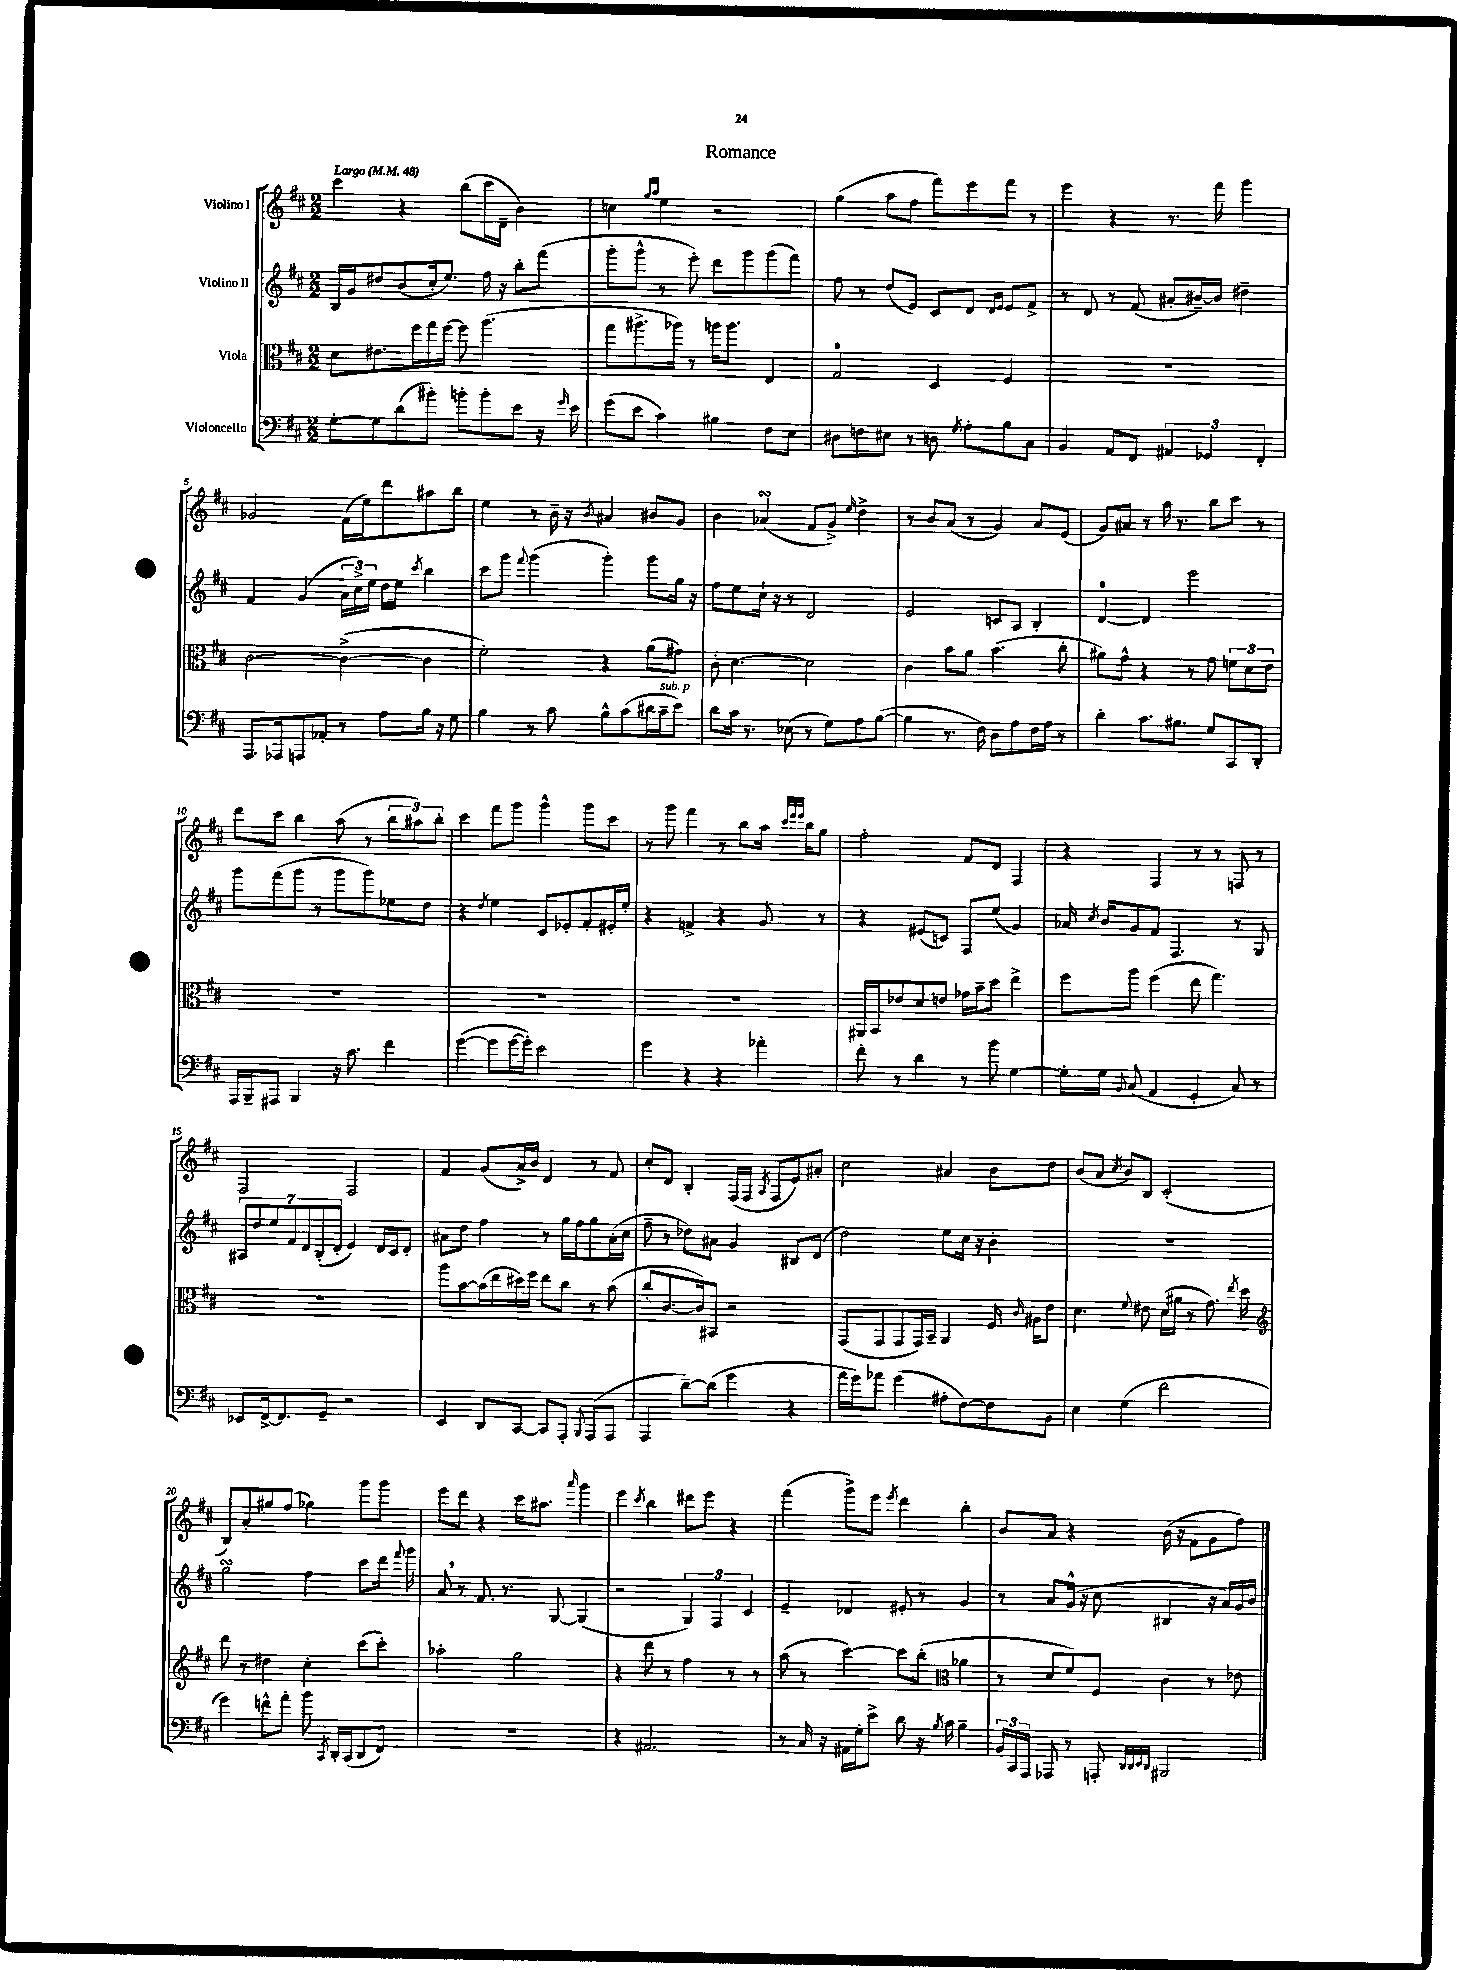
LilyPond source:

\header { title = "Romance" }
<<
\new StaffGroup <<
\new Staff = "s0" \with { instrumentName = "Violino I" } {
    \clef treble \key d \major \numericTimeSignature \time 2/2 \tempo "Largo" 4 = 48
    \autoBeamOff cis'''4 r4 b''8[( cis'''16 d'16]-- b'4) |
    c''4 \grace { g''16[ a''16] } e''4 r2 |
    g''4( a''8[ fis''8] fis'''8[) e'''8 fis'''8] r8 |
    e'''4 r4 r8. fis'''16 g'''4 |
    ges'2 fis'16[( e''16) d'''8 ais''8 b''8] |
    e''4 r8 b'16-- r16 \acciaccatura { b'8 } ais'4 bis'8[ g'8] |
    b'4 aes'4\turn( fis'8[ g'8]->) \grace { e''16 } d''4-> |
    r8 b'8[ a'8]( r8 g'4) a'8[ e'8]( |
    g'8[) ais'8] r8 a''16 r8. b''8[ cis'''8] r8 |
    d'''8[ cis'''8] b''4 a''8( r8 \tuplet 3/2 { b''8[ ais''8) b''8]-. } |
    cis'''4 fis'''8[ g'''8] g'''4-^ g'''8[ cis'''8] |
    r8 g'''8 fis'''4 r8 b''8[ a''16] \grace { cis'''32[ e'''32 e'''32] } b''16[ g''8] |
    fis''2-. fis'8[ d'8] fis4 |
    r4 fis4 r8 r8 f8 r8 |
    fis2 fis2 |
    fis'4 g'8[( a'16->) b'16] d'4 r8 fis'8 |
    cis''8[-. d'8] b4-. fis16[( fis16] \acciaccatura { a8 } fis8[ e'8) ais'8]-. |
    cis''2 ais'4 b'8[ d''8] |
    b'8[( a'8] \acciaccatura { cis''8 } b'8[) b8] cis'2-.( |
    b8[) a'8-. gis''8 fis''8]( ges''4) g'''8[ g'''8] |
    e'''8[ d'''8] r4 cis'''16[ ais''8.] \grace { a'''16 } g'''4 |
    e'''4 \acciaccatura { cis'''8 } b''4 dis'''8[ e'''8] r4 |
    fis'''4( g'''8[->) e'''8] \acciaccatura { e'''8 } d'''4 b''4-. |
    b'8[ a'8] r4 b'16( r16 fis'8[ g'8 fis''8]) \bar "|." |
}
\new Staff = "s1" \with { instrumentName = "Violino II" } {
    \clef treble \key d \major \numericTimeSignature \time 2/2
    \autoBeamOff b16[ g'16 dis''8 b'8( cis''16-. e''8.]) fis''16 r16 b''8[-. fis'''8]( |
    g'''8[-. g'''8]-^ r8 e'''8-.) d'''8[ g'''8 g'''8( fis'''8]) |
    fis''8 r8 d''8[( e'8]) cis'8[ d'8] \grace { d'16[ e'16] } e'8[ fis'8]-> |
    r8 d'8 r8 fis'8( ais'8[-. bis'16~--) bis'16] dis''4-- |
    fis'4 g'4( \tuplet 3/2 { a'16[ cis''16->) e''16] } d''16[ e''16] \acciaccatura { cis'''8 } b''4 |
    cis'''8[ g'''8] \appoggiatura { fis'''8 } g'''4( g'''4-.) g'''8[ g''16] r16 |
    fis''8[ e''8 cis''16]-! r16 r8 d'2 |
    e'2 c'8[ a8] b4-. |
    d'4-0~ d'4 e'''2 |
    g'''8[ fis'''8( g'''8] r8 g'''8[ g'''8) ees''8 d''8] |
    r4 \acciaccatura { d''8 } e''4 cis'8[ ees'8-. fis'8-. eis'16-. e''16]-. |
    r4 f'4-> r4 g'8 r8 |
    r4 eis'8[( c'8]) fis8[ e''8]( g'4) |
    aes'16 \acciaccatura { cis''8 } b'16[ g'8 fis'8] fis4. r8 g8 |
    \tuplet 7/4 { ais8[ d''8 e''8 fis'8 d'8 b8-.( d'8]-. } e'4) d'16[ cis'16 d'8]-. |
    ais'8[ d''8] fis''4 r8 g''16[ fis''16 g''8 ais'16-.( cis''16] |
    fis''8-- r8 des''8[) ais'8] g'4 bis8[ d'8]( |
    d''2) e''8[ cis''16] r16 b'4-. |
    R1 |
    g''2\turn fis''4 cis'''8[ d'''16] \appoggiatura { fis'''8 } g'''16 |
    a'8 \breathe r8 fis'8. r8. g8~ g4( |
    r2 \tuplet 3/2 { g4) fis4 cis'4 } |
    e'4-- des'4 eis'8-. r8 g'4 |
    r8 a'8[ g'16]-^( r16 cis''8 bis4 r16 a'16[) g'16 b'16] \bar "|." |
}
\new Staff = "s2" \with { instrumentName = "Viola" } {
    \clef alto \key d \major \numericTimeSignature \time 2/2
    \autoBeamOff d'8[ eis'8. fis''16 g''16 fis''16]~ fis''8 a''4.( |
    g''8[ ais''8.-> aes''16]) r8 a''16[ a''8.] e4 |
    g2-0 d4 fis4 |
    R1 |
    cis'2~ cis'4~->( cis'4 |
    fis'2-.) r4 a'8[( gis'8]) |
    cis'8-. d'4.~ d'2 |
    cis'4 b'8[ a'8] b'4.( cis''8-. |
    ais'8[) g'8]-^ r4 r8 g'8 \tuplet 3/2 { f'8[ d'8 e'8] } |
    R1 |
    R1 |
    R1 |
    ais,16[ b,16 ees'8 d'8 e'8] ges'16[ b'16-- d''8] e''4-> |
    fis''8[ a''8] fis''4( e''8 g''4.) |
    R1 |
    a''8[ b'8~ b'16( e''16 dis''16) fis''16] e''8[ cis''8] r8 b'8( |
    cis''8[-. cis'8.~ cis'16) bis,8] r2 |
    g,8[( g,8 g,8 g,16) b,16]-- a,4 fis16 \grace { cis'16 } ais16[ e'8] |
    d'4. \appoggiatura { fis'8 } eis'8 d'16[( ais'16] r8 g'8.) \acciaccatura { e''8 } d''16 |
    \clef treble d'''8 r8 dis''4 cis''4-. cis'''8[( cis'''8]-.) |
    aes''2-. g''2 |
    r4 d'''8 r8 fis''4 r8 r8 |
    a''8( r8 cis'''4~) cis'''8[ b''8]-.( \clef alto aes'4 |
    r8 d'8[ fis'8) fis8] cis'4 r8 ees'8 \bar "|." |
}
\new Staff = "s3" \with { instrumentName = "Violoncello" } {
    \clef bass \key d \major \numericTimeSignature \time 2/2
    \autoBeamOff g8[~-. g8 d'8( bis'8]-.) b'8[-. b'8-. e'8] r16 \grace { g'16 } e'16 |
    g'8[( e'8] cis'4) bis4 fis8[ e8] |
    dis8[ f8 eis8] r8 d8 \acciaccatura { g8 } a8[-. b8 cis8] |
    b,4 a,8[ fis,8] \tuplet 3/2 { ais,4 ges,4 fis,4-. } |
    a,,8.[ aes,,16 a,,8 aes,8]-. r8 a8[ b16] r16 g8 |
    b4 r8 cis'8 b8[-^ cis'8( dis'16 cis'16--^\markup { \italic "sub. p" } e'8]) |
    d'8[ cis'16] r8. ees8( r8 g8[) a8 b8]~( |
    b4 r8. fis16) d8[ a8 fis16 a16] r8 |
    d'4-. cis'8.[ bis8.] g8[ cis,8 d,8]-. |
    a,,16[ b,,16-- ais,,8] b,,4 r16 cis'8. fis'4 |
    g'4~( g'8[ g'16~ g'16]-.) e'2 |
    g'4 r4 r4 aes'4-. |
    fis'8-. r8 d'4 r8 b'8 g4~ |
    g16[-. g16] \appoggiatura { b,8 } cis8( a,4 g,4-. cis8) r8 |
    ees,8[ fis,16~-> fis,8. g,8]-- r2 |
    e,4 d,8[ cis,8]~ cis,8[ a,,8]-. \appoggiatura { b,,8 } a,,8[( a,,8] |
    a,,4 d'8[~--) d'8]( g'4 r4 |
    a'16[ g'16) aes'8] g'4( ais8[-. fis8~) fis8 b,8] |
    e4 g4( fis'2 |
    g'4) f'8[-^ a'8]-. b'8 \acciaccatura { cis,8 } d,16[-. cis,16( d,8 fis,8]) |
    R1 |
    r4 ais,2. |
    r8 cis16 r16 ais,16[ g16-. e'8]-> d'8 r16 \acciaccatura { b8 } cis'16 b4-- |
    \tuplet 3/2 { b,16[ cis,16 a,,16] } aes,,8 r8 a,,8-. \grace { d,32[ d,32 e,32 d,32] } bis,,2 \bar "|." |
}
>>
>>
